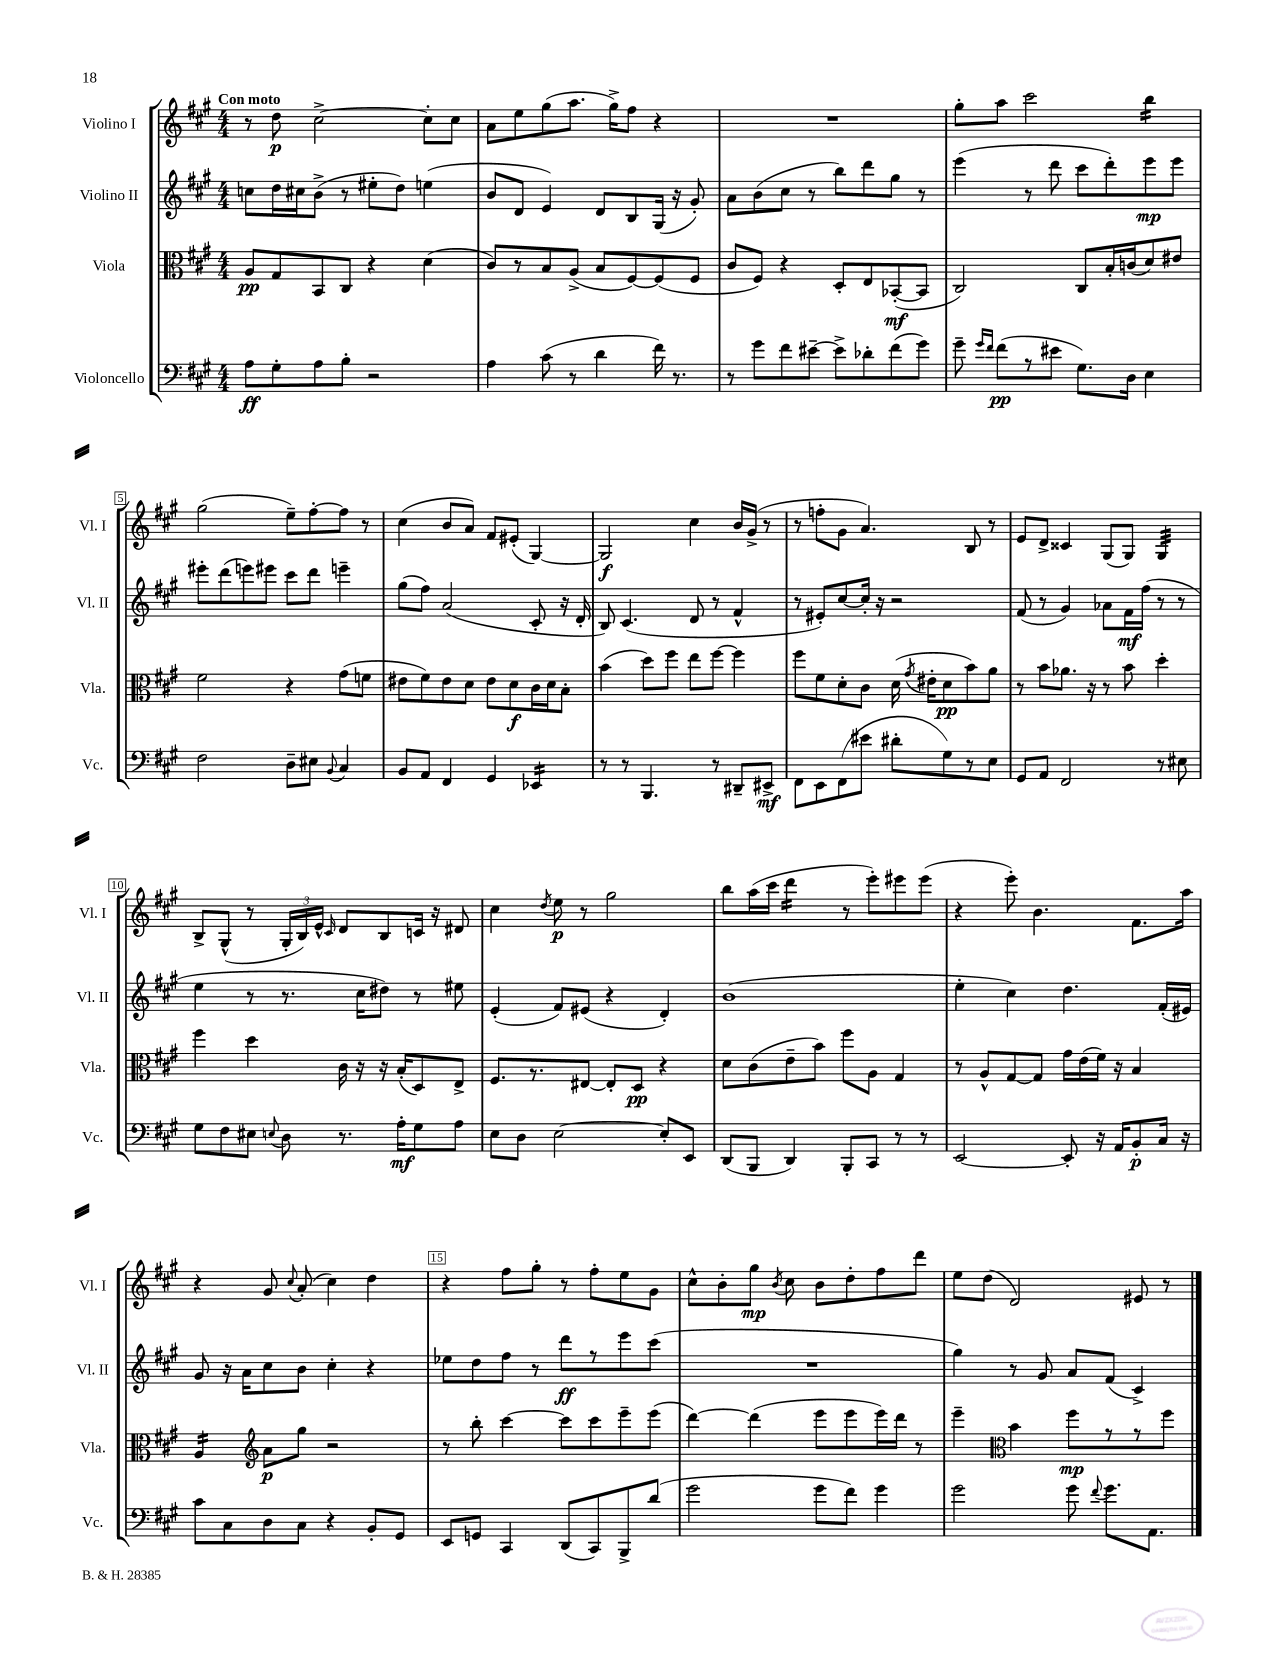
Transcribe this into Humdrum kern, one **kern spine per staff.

**kern	**kern	**kern	**kern
*staff4	*staff3	*staff2	*staff1
*clefF4	*clefC3	*clefG2	*clefG2
*k[f#c#g#]	*k[f#c#g#]	*k[f#c#g#]	*k[f#c#g#]
*M4/4	*M4/4	*M4/4	*M4/4
8A	8A	8cc	8r
8G#'	8G#	16dd	8dd
.	.	16cc#	.
8A	8BB	(8b^	[2cc#^
8B'	8C#	8r	.
2r	4r	8ee#'	.
.	.	8dd)	.
.	(4d	(4ee	8cc#']
.	.	.	8cc#
=	=	=	=
4A	8c#)	8b	8a
.	8r	8d	8ee
(8c#	8B	4e)	(8gg#
8r	(8A^	.	8.aa
4d	8B	8d	.
.	.	.	16gg#^)
.	[8F#)	8B	8ff#
16f#)	(8F#]	(16G#	4r
8.r	.	16r	.
.	8F#	8g#')	.
=	=	=	=
8r	8c#	8a	1r
8g#	8F#)	(8b	.
8f#	4r	8cc#	.
[8e#~	.	8r	.
8e#^]	8D'	8bb)	.
8d-'	8E	8ddd	.
(8f#	([8BB-'	8gg#	.
8g#)	8BB-]	8r	.
=	=	=	=
8g#~	2C#)	(4eee	8gg#'
16qqg#	.	.	.
16qqf#	.	.	.
(8f#	.	.	8aa
8r	.	8r	2ccc#
8e#	.	8ddd	.
8.G#)	8C#	8ccc#	.
.	16B'	8ddd')	.
16D	(16c	.	.
4E	8d)	8eee	4bb
.	8e#	8eee	.
=	=	=	=
2F#	2f#	8eee#'	(2gg#
.	.	(8ddd	.
.	.	8eee)	.
.	.	8eee#	.
8D~	4r	8ccc#	8ee~)
8E#	.	8ddd	[8ff#'
8qqBB	.	.	.
4C#	(8g#	4eee~	8ff#]
.	8f	.	8r
=	=	=	=
8BB	8e#	(8gg#	(4cc#
8AA	8f#)	8ff#)	.
4FF#	8e#	(2a	8b
.	8d	.	8a)
4GG#	8e#	.	8f#
.	8d	.	(8e#'
4EE-	16c#	8c#'	[4G#)
.	16d	.	.
.	8B'	16r	.
.	.	16d'	.
=	=	=	=
8r	(4b	8B)	2G#]
8r	.	(4.c#	.
4.BBB	8dd)	.	.
.	8ff#	.	.
.	8ee	8d	4cc#
8r	[8ff#	8r	.
8DD#~	4ff#]	4f#^^	16b
.	.	.	(16g#^
8EE#^	.	.	8r
=	=	=	=
8FF#	8ff#	8r	8r
8EE	8f#	8e#')	8ff'
(8FF#	8d'	[8cc#	8g#
8e#	8c#	16cc#']	4.a)
.	.	16r	.
8d#'	(16d	2r	.
.	8qg#	.	.
.	16e#'	.	.
8G#)	8d	.	.
8r	8b)	.	8B
8E	8a	.	8r
=	=	=	=
8GG#	8r	(8f#	8e
8AA	8b	8r	8d^
2FF#	8.a-	4g#)	4c##
.	16r	.	.
.	8r	8a-	(8G#
.	8b	16f#	8G#)
.	.	(16ff#	.
8r	4dd'	8r	4G#
8E#	.	8r	.
=	=	=	=
8G#	4ff#	4ee	8B^
8F#	.	.	(8G#^^
8E#	4dd	8r	8r
8qqE	.	.	.
8D	.	8.r	24G#'
.	.	.	24B)
.	.	.	24e^^
.	.	.	16qqc#
8.r	16c#	.	8d
.	16r	16cc#	.
.	16r	8dd#)	8B
16A'	(16B'	.	.
8G#	8D)	8r	16c
.	.	.	16r
8A	8E^	8ee#	8d#
=	=	=	=
8E	8.F#	(4e'	4cc#
8D	.	.	.
.	8.r	.	.
.	.	.	8qdd
[2E	.	8f#)	8ee
.	[8E#	(8e#	8r
.	8E#']	4r	2gg#
.	8D	.	.
8E']	4r	4d')	.
8EE	.	.	.
=	=	=	=
(8DD	8d	(1b	8bb
8BBB	(8c#	.	(16aa
.	.	.	16ccc#
4DD)	8e~	.	4ddd
.	8b)	.	.
8BBB'	8ff#	.	8r
8CC#	8A	.	8eee')
8r	4G#	.	8eee#
8r	.	.	(8eee#
=	=	=	=
[2EE	8r	4ee'	4r
.	8A^^	.	.
.	[8G#	4cc#)	8eee')
.	8G#]	.	4.b
8EE']	16g#	4.dd	.
.	(16e	.	.
16r	16f#)	.	.
16AA	16r	.	.
8BB'	4B	.	8.f#
16C#	.	(16f#'	.
16r	.	16e#)	16aa
=	=	=	=
8c#	4A	8g#	4r
8C#	.	16r	.
.	.	16a	.
*	*clefG2	*	*
8D	8a	8cc#	8g#
.	.	.	8qqcc#
8C#	8gg#	8b	(8a'
4r	2r	4cc#'	4cc#)
8BB'	.	4r	4dd
8GG#	.	.	.
=	=	=	=
8EE	8r	8ee-	4r
8GG	8bb'	8dd	.
4CC#	[4ccc#	8ff#	8ff#
.	.	8r	8gg#'
(8DD	8ccc#]	8ddd	8r
8CC#)	8ccc#	8r	8ff#'
8BBB^	8eee~	8eee	8ee
(8d	(8eee	(8ccc#	8g#
=	=	=	=
2g#	[4ddd)	1r	8cc#^^
.	.	.	8b'
.	(4ddd]	.	8gg#
.	.	.	8qb
.	.	.	8cc#
8g#	8eee	.	8b
8f#)	8eee	.	8dd'
4g#	16eee)	.	8ff#
.	16ddd	.	.
.	8r	.	8ddd
=	=	=	=
2g#	4eee~	4gg#)	8ee
.	.	.	(8dd
*	*clefC3	*	*
.	4b	8r	2d)
.	.	8g#	.
8g#	8ff#	8a	.
8qqf#	.	.	.
8.g#	8r	(8f#	.
.	8r	4c#^)	8e#
8.AA	.	.	.
.	8ff#	.	8r
==	==	==	==
*-	*-	*-	*-
